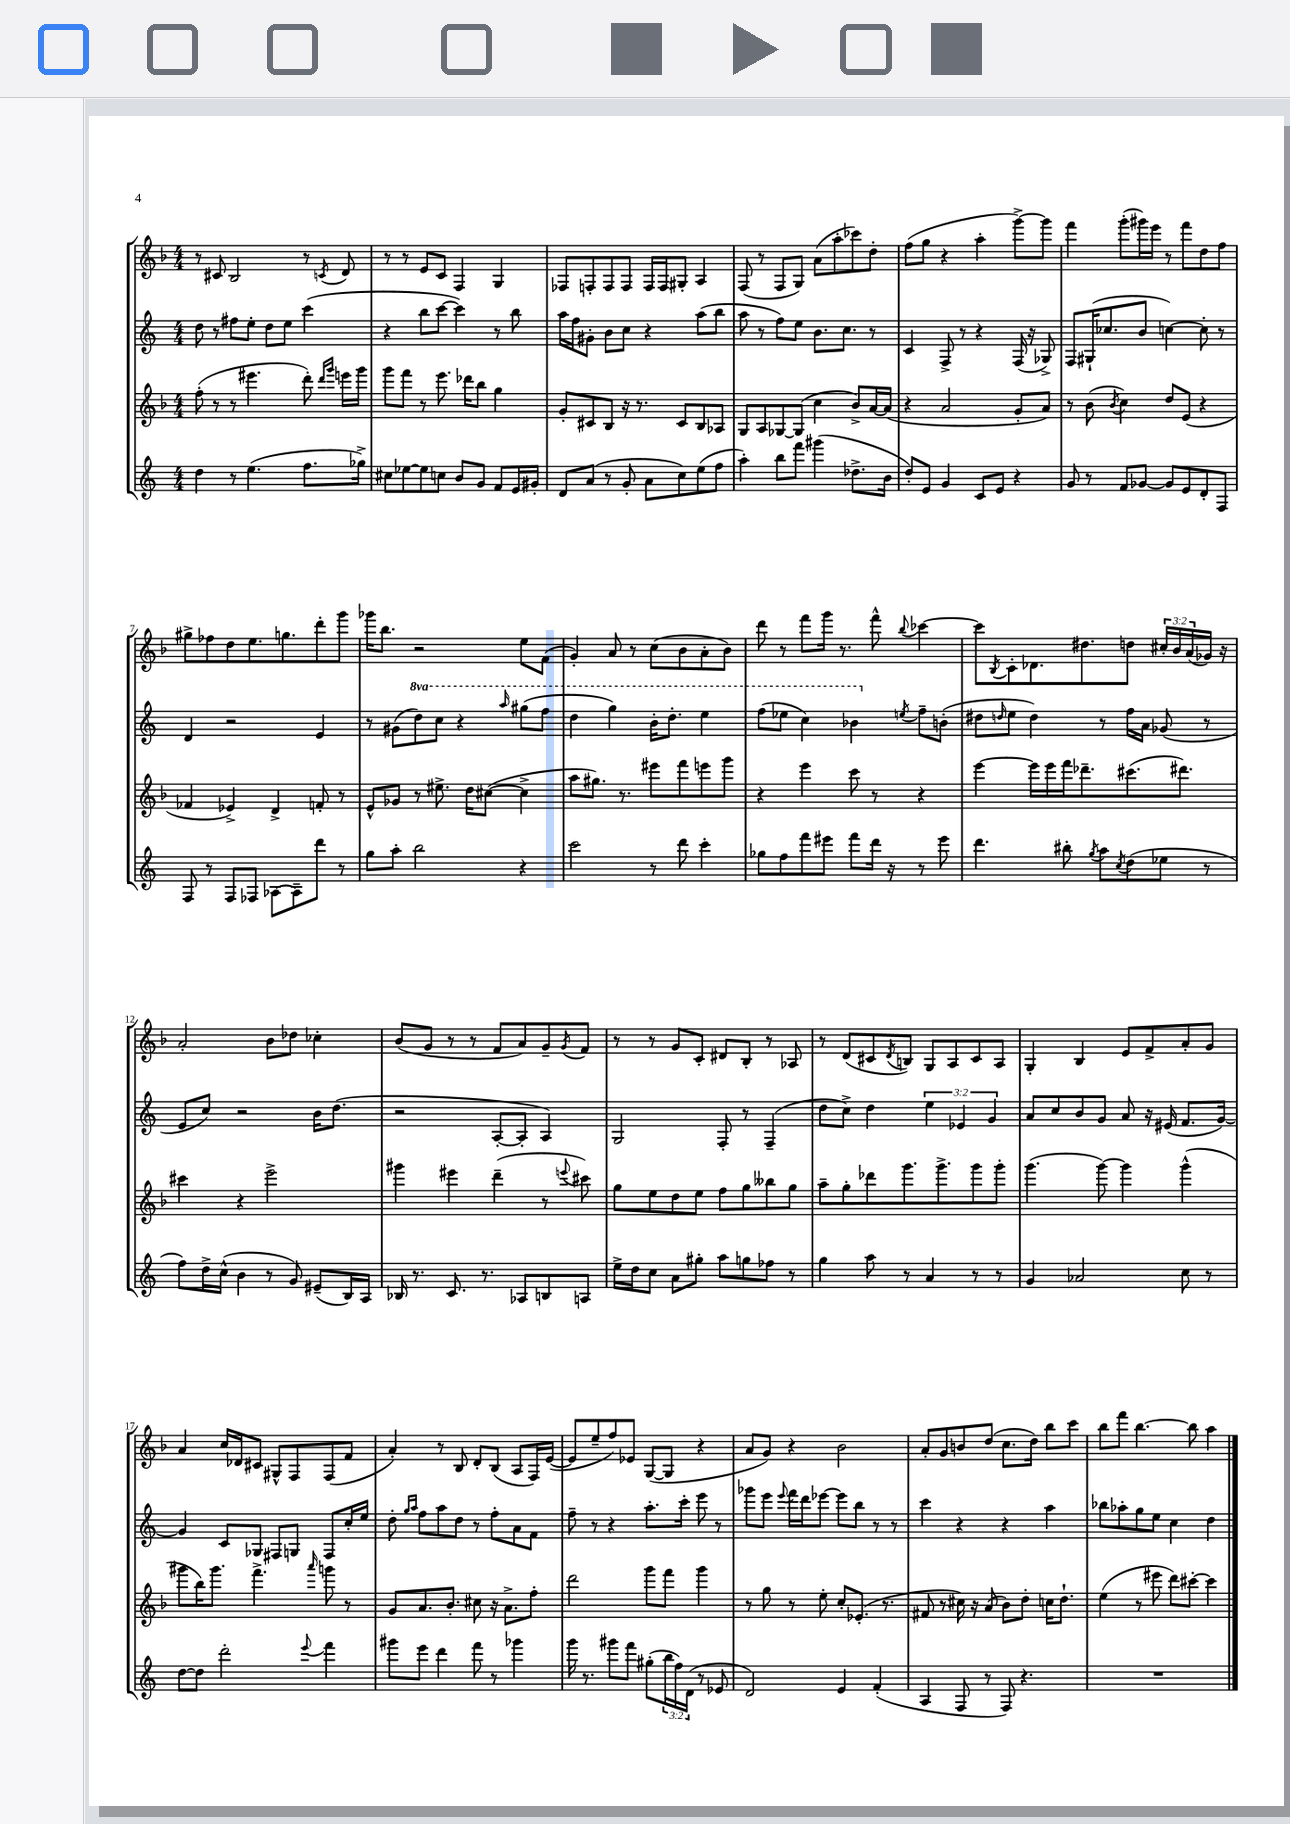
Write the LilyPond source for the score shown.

<<
\new StaffGroup <<
\new Staff = "s0" {
    \clef treble \key f \major \numericTimeSignature \time 4/4 \override Staff.TupletNumber.text = #tuplet-number::calc-fraction-text
    r8 cis'8 bes2 r8 \acciaccatura { c'8 } d'8 |
    r8 r8 e'8 c'8 f4 g4 |
    fes8 f8-. f8 f8 f16 f16 gis8-. a4 |
    f8( r8 f8 g8) a'8( a''8-. ces'''8) d''8-. |
    f''8( g''8 r4 a''4-. g'''8~->) g'''8 |
    f'''4 g'''8-.( gis'''16) e'''16 r8 f'''8 d''8 f''8 |
    gis''8-> fes''8 d''8 e''8. g''8. d'''8-. g'''8 |
    ges'''16 bes''8. r2 e''8 f'8( |
    g'4-.) a'8 r8 c''8( bes'8 a'8-. bes'8) |
    d'''8 r8 f'''8 g'''16 r8. f'''8-^ \appoggiatura { bes''8 } ces'''4~ |
    ces'''8 \acciaccatura { bes8 } c'8-. des'8. dis''8. d''8 \tuplet 3/2 { cis''16-. bes'16 a'16( } ges'16) r16 |
    a'2-. bes'8 des''8 ces''4-. |
    bes'8( g'8 r8 r8 f'8 a'8) g'8-- \acciaccatura { g'8 } f'8 |
    r8 r8 g'8 c'8-. dis'8 bes8-. r8 aes8 |
    r8 d'8( cis'8 \acciaccatura { d'8 } b8) g8 a8 cis'8 a8 |
    g4-. bes4 e'8 f'8-> a'8-. g'8 |
    a'4 c''16 des'16 cis'8 gis8-^ f8 f8( f'8 |
    a'4-.) r8 bes8 d'8-. bes8( a8 f16) e'16~( |
    e'8 e''8-- f''8) ees'8 g8~( g8 r4 |
    a'8 g'8) r4 bes'2 |
    a'8-. g'8 b'8 d''8( c''8. d''16) bes''8 c'''8 |
    bes''8 f'''8 bes''4.~ bes''8 a''4 \bar "|." |
}
\new Staff = "s1" {
    \clef treble \key c \major \numericTimeSignature \time 4/4 \override Staff.TupletNumber.text = #tuplet-number::calc-fraction-text \set Staff.ottavationMarkups = #ottavation-simple-ordinals
    d''8 r8 fis''8 e''8-. d''8 e''8 c'''4( |
    r4 b''8 c'''8~ c'''4) r8 b''8 |
    a''16 f''16 gis'8-. b'8 c''8 r4 a''8( b''8 |
    a''8 r8 f''8) e''8 b'8. c''8. r8 |
    c'4 f8-> r8 r4 f16( r16 ges8->) |
    f8 gis16-!( ces''8. b'8 c''4~) c''8-. r8 |
    d'4 r2 e'4 |
    r8 gis'8( \ottava #1 d'''8) c'''8 r4 \grace { a'''16 } gis'''8( f'''8 |
    d'''4 g'''4) b''16-. d'''8.-. e'''4 |
    f'''8( ees'''8 c'''4) bes''4 \ottava #0 \acciaccatura { e''!8 } f''8-- b'!8-.( |
    dis''8 \grace { d''16 } e''8 d''4) r8 f''16 a'16 ges'8( r8 |
    e'8 c''8) r2 b'16 d''8.( |
    r2 a8~-. a8-. a4) |
    g2 f8-. r8 f4--( |
    d''8 c''8->) d''4 \tuplet 3/2 { e''4 ees'4 g'4 } |
    a'8 c''8 b'8 g'8 a'8 r16 eis'16( f'8. g'16~) |
    g'4 c'8 ges8 fis8 g8 fis8 c''16-. e''16 |
    d''8-. \grace { g''16 a''16 } f''8 a''8 d''8 r8 f''8-. a'8 f'8 |
    f''8-- r8 r4 a''8.-. c'''16-. e'''8 r8 |
    ges'''8 e'''8 \appoggiatura { e'''8 } f'''16 d'''16 ees'''8~ ees'''8 b''8 r8 r8 |
    c'''4 r4 r4 a''4 |
    bes''8 aes''8-. g''8 e''8 c''4 d''4 \bar "|." |
}
\new Staff = "s2" {
    \clef treble \key f \major \numericTimeSignature \time 4/4
    f''8-.( r8 r8 eis'''4. d'''8-.) \grace { d'''16 g'''16 } e'''16 g'''16 |
    g'''8 f'''8 r8 e'''8. des'''16 bes''8 g''4 |
    g'8-. cis'8 bes8 r16 r8. cis'8 bes8 aes8 |
    g8 a8 ges8~ ges8( c''4 bes'8->) a'16~ a'16( |
    r4 a'2 g'8-. a'8) |
    r8 bes'8( \acciaccatura { bes'8 } c''4) d''8 e'8( r4 |
    fes'4 ees'4->) d'4-> f'8-. r8 |
    e'8-^ ges'8 r8 eis''8.-> d''16 cis''8~( cis''4-> |
    a''8 gis''8.) r8. eis'''8 f'''8 e'''8 g'''8 |
    r4 e'''4 c'''8 r8 r4 |
    e'''4~ e'''16 e'''16 f'''16 des'''8.-- cis'''8.( dis'''8.) |
    cis'''4 r4 e'''2-> |
    gis'''4 eis'''4 d'''4--( r8 \appoggiatura { e'''8 } cis'''8) |
    g''8 e''8 d''8 e''8 f''8 g''8 beses''8 g''8 |
    a''8-- g''8-. des'''8 g'''8. g'''8.-> g'''8 g'''8-. |
    g'''4.( g'''8~) g'''4 g'''4-^( |
    gis'''8 bes''16) gis'''8. f'''4.-> \grace { a'''16 } g'''8 r8 |
    g'8 a'8. bes'8.-. cis''8 r16 a'8.-> f''8-. |
    d'''2 g'''8 f'''8 g'''4 |
    r8 g''8 r8 e''8-. c''8-. ees'8.-.( r8. |
    fis'8 r8 cis''16) r16 a'8( bes'8) d''8-. c''16 d''8.-! |
    e''4( r8 eis'''8 d'''8) cis'''8~-. cis'''4 \bar "|." |
}
\new Staff = "s3" {
    \clef treble \key c \major \numericTimeSignature \time 4/4 \override Staff.TupletNumber.text = #tuplet-number::calc-fraction-text
    d''4 r8 e''4.( f''8. ges''16->) |
    cis''8 ees''8~ ees''8 c''8 b'8 g'8 f'8 e'16 gis'16-. |
    d'8 a'8( r8 g'8-. a'8 c''8) e''8( f''8 |
    a''4-.) b''8 f'''8 gis'''4( des''8.-> b'16 |
    d''8-.) e'8 g'4 c'8 e'8 r4 |
    g'8 r8 f'8 ges'8~ ges'8 e'8 d'8-. f8 |
    f8 r8 f8 fes8 aes8~ aes8-- d'''8 r8 |
    g''8 a''8-. b''2 r4 |
    c'''2 r8 d'''8 c'''4-. |
    ges''8 f''8 f'''8 eis'''8 f'''8 d'''16 r16 r8 eis'''8 |
    d'''4. bis''8-. \acciaccatura { g''8 } a''8 \acciaccatura { c''8 } d''8( ees''8 r8 |
    f''8) d''16-> c''16-^( b'4 r8 g'8) eis'8--( b16) a16 |
    bes16 r8. c'8. r8. aes8 b8 a8 |
    e''16-> d''16 c''8 a'8 gis''8-. a''8 g''8 fes''8 r8 |
    g''4 a''8 r8 a'4 r8 r8 |
    g'4 aes'2 c''8 r8 |
    d''8~ d''8 d'''2-. \appoggiatura { e'''8 } f'''4 |
    gis'''8 e'''8 d'''4 f'''8 r8 ges'''4 |
    g'''16 r8. gis'''8 f'''8 gis''8-.( \tuplet 3/2 { b''16 f''16) d'16( } r8 ees'8 |
    d'2) e'4 f'4-.( |
    a4 f8 r8 f8) r4. |
    R1 \bar "|." |
}
>>
>>
